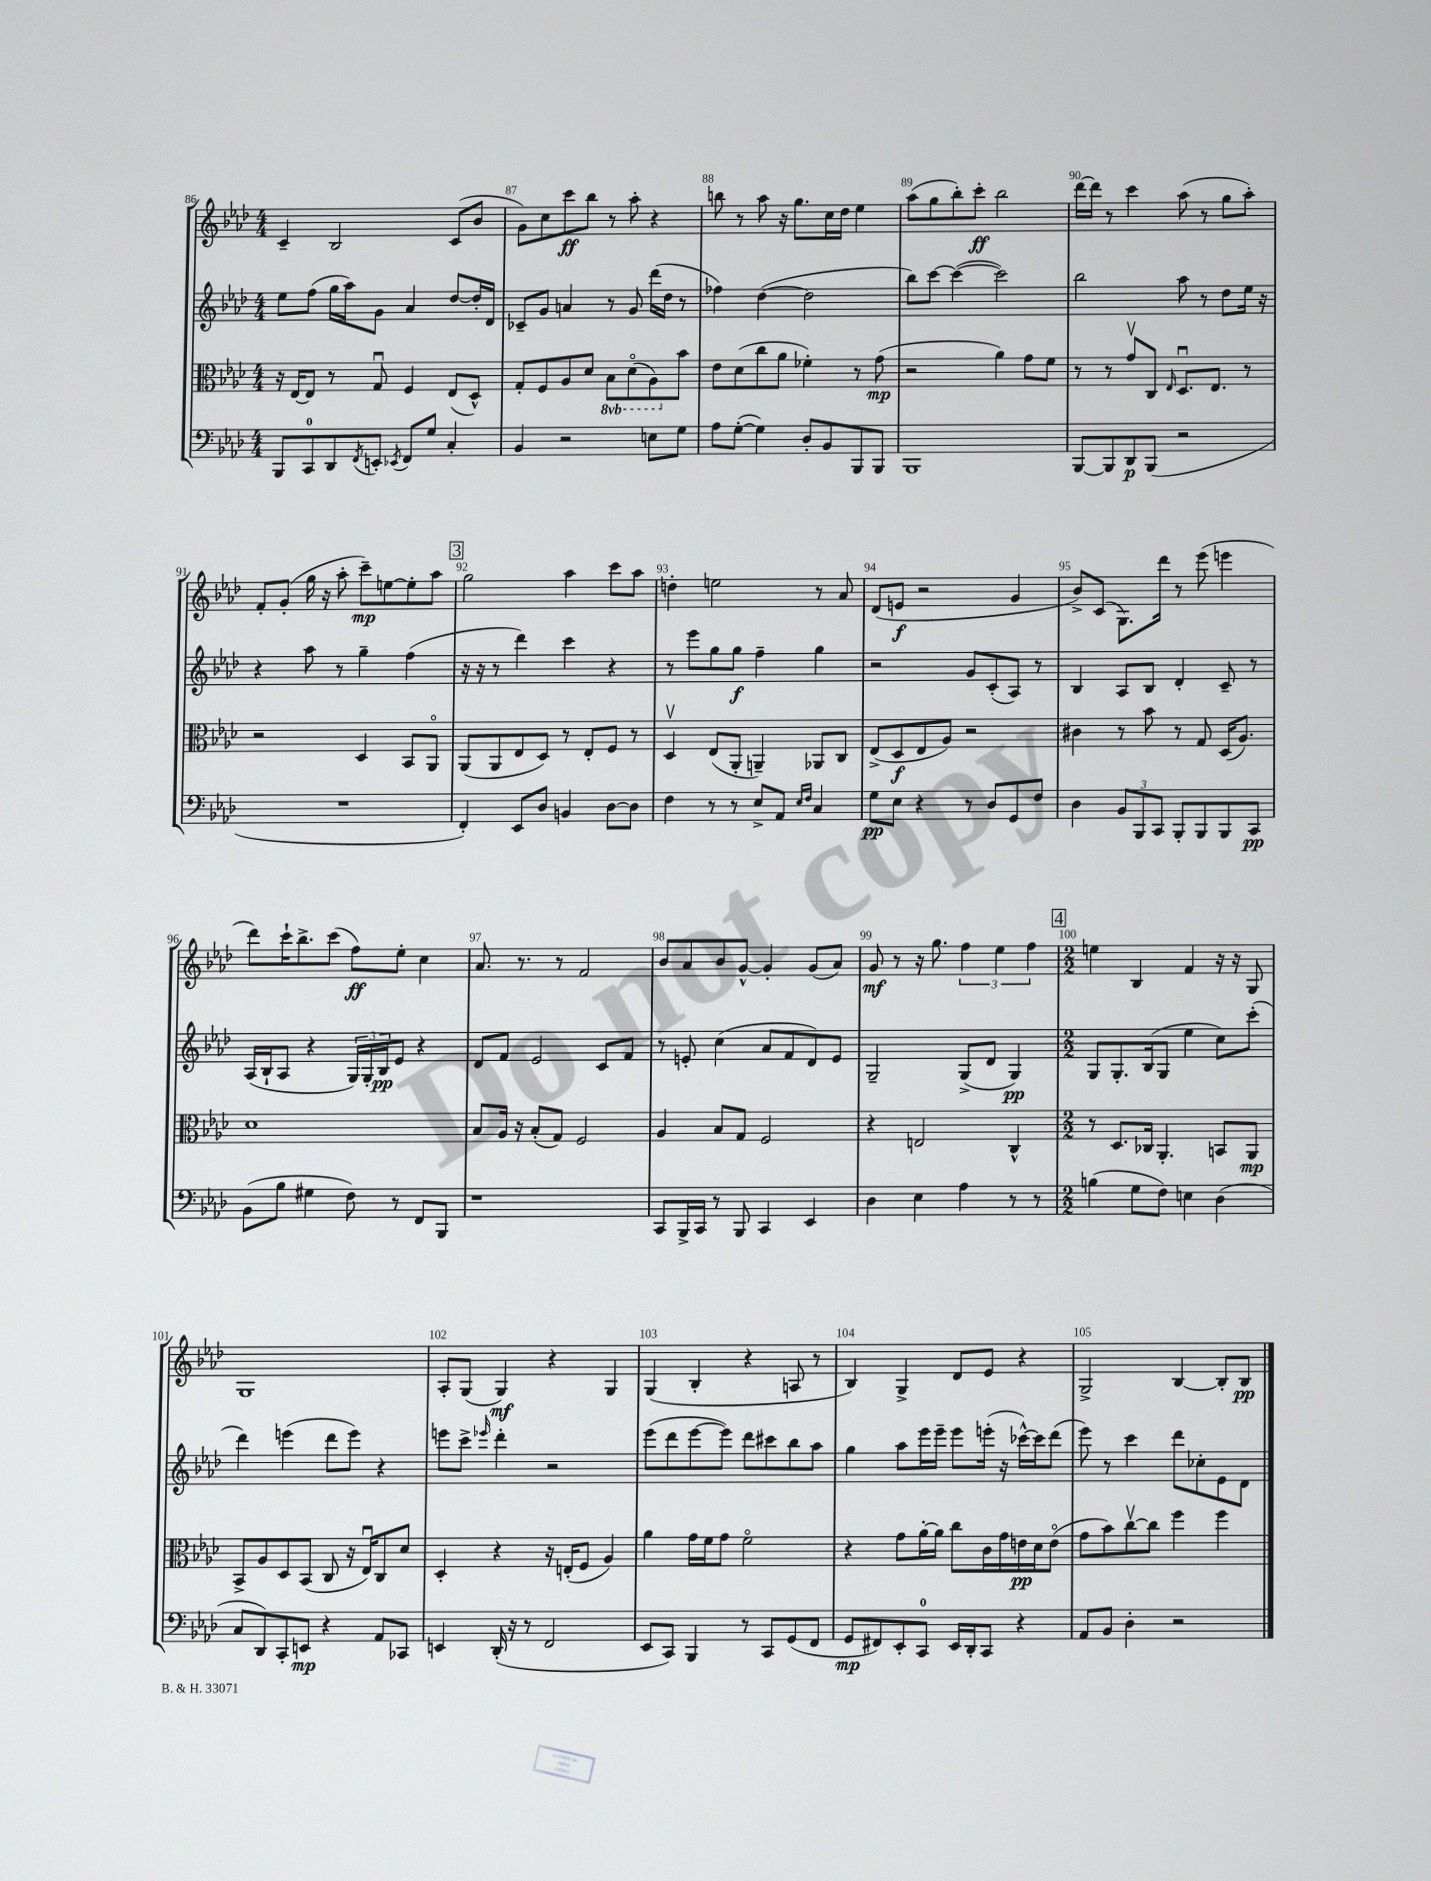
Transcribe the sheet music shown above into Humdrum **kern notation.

**kern	**dynam	**kern	**dynam	**kern	**dynam	**kern	**dynam
*part4	*part4	*part3	*part3	*part2	*part2	*part1	*part1
*staff4	*staff4	*staff3	*staff3	*staff2	*staff2	*staff1	*staff1
*clefF4	*	*clefC3	*	*clefG2	*	*clefG2	*
*k[b-e-a-d-]	*	*k[b-e-a-d-]	*	*k[b-e-a-d-]	*	*k[b-e-a-d-]	*
*M4/4	*	*M4/4	*	*M4/4	*	*M4/4	*
=86	=86	=86	=86	=86	=86	=86	=86
8BBB-/L	.	16r	.	8ee-\L	.	4c~/	.
.	.	[16E-/KL	.	.	.	.	.
8CC/	.	8E-/J]	.	(8ff\J	.	.	.
8DD-/	.	8r	.	16gg\LL	.	2B-/	.
.	.	.	.	16aa-\J)	.	.	.
8qFF/	.	.	.	.	.	.	.
8EEn'/J	.	8Gu/	.	8g\J	.	.	.
8qEE-X/	.	.	.	.	.	.	.
8FF/L	.	4F/	.	4a-/	.	.	.
8G/J	.	.	.	.	.	.	.
4C'/	.	(8E-/L	.	[8dd-/L	.	(8c/L	.
.	.	8D-^^/J)	.	16dd-'/L]	.	8b-/J	.
.	.	.	.	16d-/JJ	.	.	.
=87	=87	=87	=87	=87	=87	=87	=87
4BB-/	.	8G'/L	.	8c-X~/L	.	8g\L)	.
.	.	8F/	.	8g/J	.	8cc\	.
2r	.	8A-/	.	4an/	.	8ccc\	ff
.	.	8d-/J	.	.	.	8bb-\J	.
*	*	*8ba	*	*	*	*	*
.	.	8BB-\L	.	8r	.	8r	.
.	.	(8D-\	.	8g/	.	8aa-'\	.
8En\L	.	8AA-\)	.	(16ddd-\LL	.	4r	.
.	.	.	.	16dd-\JJ	.	.	.
*	*	*X8ba	*	*	*	*	*
8G\J	.	8b-\J	.	8r	.	.	.
=88	=88	=88	=88	=88	=88	=88	=88
8A-\L	.	8e-\L	.	4ff-X\)	.	8bbn\	.
([8G'\J	.	(8d-\	.	.	.	8r	.
4G\])	.	8cc\	.	([4dd-\	.	8aa-\	.
.	.	8a-\J	.	.	.	16r	.
.	.	.	.	.	.	8.gg\L	.
8D-'/L	.	4f-X'\)	.	2dd-\]	.	.	.
8BB-/	.	.	.	.	.	16cc\L	.
.	.	.	.	.	.	16dd-\JJ	.
8BBB-/	.	8r	.	.	.	4ee-\	.
8BBB-/J	.	(8g\	mp	.	.	.	.
=89	=89	=89	=89	=89	=89	=89	=89
1BBB-	.	2r	.	8bb-\L)	.	(8aa-\L	.
.	.	.	.	[8ccc\J	.	8gg\	.
.	.	.	.	(4ccc\_	.	8bb-'\)	.
.	.	.	.	.	.	8ccc'\J	ff
.	.	4a-\)	.	2ccc\])	.	2bb-\	.
.	.	8g\L	.	.	.	.	.
.	.	8f\J	.	.	.	.	.
=90	=90	=90	=90	=90	=90	=90	=90
[8BBB-/L	.	8r	.	2bb-\	.	[16ddd-\LL	.
.	.	.	.	.	.	16ddd-\JJ]	.
8BBB-/]	.	8r	.	.	.	8r	.
8DD-/	p	8gv/L	.	.	.	4ccc\	.
(8BBB-/J	.	8C/J	.	.	.	.	.
.	.	16qqE-/	.	.	.	.	.
2r	.	8.D-u/L	.	8aa-\	.	(8aa-\	.
.	.	.	.	8r	.	8r	.
.	.	8.E-/J	.	.	.	.	.
.	.	.	.	8dd-\L	.	8gg\L	.
.	.	8r	.	16ee-\Jk	.	8aa-'\J)	.
.	.	.	.	16r	.	.	.
!!LO:LB:g=z
=91	=91	=91	=91	=91	=91	=91	=91
1r	.	2r	.	4r	.	8f'/L	.
.	.	.	.	.	.	(8g'/J	.
.	.	.	.	8aa-\	.	16gg\	.
.	.	.	.	.	.	16r	.
.	.	.	.	8r	.	8aa-'\	.
.	.	4D-/	.	4gg~\	.	8ccc~\L)	mp
.	.	.	.	.	.	[8een\	.
.	.	8BB-/L	.	(4ff\	.	8ee'\]	.
.	.	8AA-/J	.	.	.	8aa-\J	.
!!LO:REH:place=s1:t=3
=92	=92	=92	=92	=92	=92	=92	=92
4FF'/)	.	(8AA-/L	.	16r	.	2gg\	.
.	.	.	.	16r	.	.	.
.	.	8AA-/	.	8r	.	.	.
8EE-/L	.	8E-/	.	4ddd-\)	.	.	.
8D-/J	.	8D-/J)	.	.	.	.	.
4BBn/	.	8r	.	4ccc\	.	4aa-\	.
.	.	8E-'/L	.	.	.	.	.
[8D-\L	.	8F/J	.	4r	.	8ccc\L	.
8D-\J]	.	8r	.	.	.	8aa-\J	.
=93	=93	=93	=93	=93	=93	=93	=93
4F\	.	4D-v/	.	8r	.	4ddn'\	.
.	.	.	.	8eee-\L	.	.	.
8r	.	(8E-/L	.	8gg\	.	2een\	.
8r	.	8AA-'/J	.	8gg\J	f	.	.
8E-^/L	.	4AAn~/)	.	4ff~\	.	.	.
8AA-/J	.	.	.	.	.	.	.
16qqE-/LL	.	.	.	.	.	.	.
16qqF/JJ	.	.	.	.	.	.	.
4C/	.	8AA-X/L	.	4gg\	.	8r	.
.	.	8C/J	.	.	.	8a-/	.
=94	=94	=94	=94	=94	=94	=94	=94
8G\L	pp	(8E-^/L	.	2r	.	(8d-/L	.
8E-\J	.	8D-/	f	.	.	8en/J	f
4r	.	8E-/	.	.	.	2r	.
.	.	8A-/J)	.	.	.	.	.
8r	.	2r	.	8g/L	.	.	.
8D-/L	.	.	.	(8c'/	.	.	.
8GG/	.	.	.	8A-/J)	.	4g/	.
8F/J	.	.	.	8r	.	.	.
=95	=95	=95	=95	=95	=95	=95	=95
4D-\	.	4c#X\	.	4B-/	.	8b-^/L)	.
.	.	.	.	.	.	(8c/J	.
12BB-/L	.	8r	.	8A-/L	.	8.G\L)	.
12BBB-/	.	.	.	.	.	.	.
.	.	8b-\	.	8B-/J	.	.	.
12CC/J	.	.	.	.	.	.	.
.	.	.	.	.	.	16ddd-\Jk	.
8BBB-'/L	.	8r	.	4d-'/	.	8r	.
8BBB-/	.	8G/	.	.	.	(8eee-\	.
8BBB-/	.	(16D-/KL	.	8c~/	.	4eeen\	.
.	.	8.A-/J)	.	.	.	.	.
8CC/J	pp	.	.	8r	.	.	.
!!LO:LB:g=z
=96	=96	=96	=96	=96	=96	=96	=96
(8BB-\L	.	1d-	.	(16A-/LL	.	8ddd-\L)	.
.	.	.	.	16B-`/J	.	.	.
8B-\J	.	.	.	8A-/J	.	16ccc`\K	.
.	.	.	.	.	.	8.bb-^\	.
4G#X\	.	.	.	4r	.	.	.
.	.	.	.	.	.	(8ccc\J	.
8F\)	.	.	.	24G/LL)	.	8ff\L)	ff
.	.	.	.	24G'/	.	.	.
.	.	.	.	24B-/J	pp	.	.
8r	.	.	.	8e-/J	.	8ee-'\J	.
8FF/L	.	.	.	4r	.	4cc\	.
8BBB-/J	.	.	.	.	.	.	.
=97	=97	=97	=97	=97	=97	=97	=97
1r	.	8B-/L	.	8d-/L	.	8.a-/	.
.	.	16A-/Jk	.	8f/J	.	.	.
.	.	16r	.	.	.	8.r	.
.	.	(8B-'/L	.	2e-/	.	.	.
.	.	8G/J)	.	.	.	8r	.
.	.	2F/	.	.	.	2f/	.
.	.	.	.	8c/L	.	.	.
.	.	.	.	8f/J	.	.	.
=98	=98	=98	=98	=98	=98	=98	=98
8CC/L	.	4A-/	.	8r	.	8b-/L	.
16BBB-^/L	.	.	.	8en'/	.	8a-/	.
16CC/JJ	.	.	.	.	.	.	.
8r	.	8B-/L	.	(4cc\	.	8b-/	.
8BBB-/	.	8G/J	.	.	.	[8g^^/J	.
4CC/	.	2F/	.	8a-/L	.	4g'/]	.
.	.	.	.	8f/	.	.	.
4EE-/	.	.	.	8d-/)	.	(8g/L	.
.	.	.	.	8e/J	.	8a-/J)	.
=99	=99	=99	=99	=99	=99	=99	=99
4D-\	.	4r	.	2G~/	.	8g/	mf
.	.	.	.	.	.	8r	.
4E-\	.	2En/	.	.	.	16r	.
.	.	.	.	.	.	8.gg\	.
4A-\	.	.	.	(8G^/L	.	6ff\	.
.	.	.	.	8d-/J	.	.	.
.	.	.	.	.	.	6ee-\	.
8r	.	4C^^/	.	4G/)	pp	.	.
.	.	.	.	.	.	6ff\	.
8r	.	.	.	.	.	.	.
!!LO:REH:place=s1:t=4
=100	=100	=100	=100	=100	=100	=100	=100
*M2/2	*	*M2/2	*	*M2/2	*	*M2/2	*
(4Bn\	.	8r	.	8G/L	.	4een\	.
.	.	8.D-/L	.	8.G'/	.	.	.
8G\L	.	.	.	.	.	4B-/	.
.	.	16C-X/Jk	.	(16B-/k	.	.	.
8F\J)	.	4.AA-'/	.	8G/J	.	.	.
4En\	.	.	.	4ee-\	.	4f/	.
(4D-\	.	8BBn/L	.	8cc\L)	.	16r	.
.	.	.	.	.	.	16r	.
.	.	8AA-/J	mp	(8ccc'\J	.	8G/	.
!!LO:LB:g=z
=101	=101	=101	=101	=101	=101	=101	=101
8C/L	.	8BB-^/L	.	4ddd-\)	.	1G	.
8DD-/)	.	8A-/	.	.	.	.	.
8CC'/	.	8D-/	.	(4eeen\	.	.	.
8EEn/J	mp	(8BB-/J	.	.	.	.	.
4r	.	8C/	.	8ddd-\L	.	.	.
.	.	16r	.	8eee\J)	.	.	.
.	.	16E-u/KL)	.	.	.	.	.
8AA-/L	.	8C/	.	4r	.	.	.
8CC-X/J	.	8d-/J	.	.	.	.	.
=102	=102	=102	=102	=102	=102	=102	=102
4EEn/	.	4D-'/	.	8eeen\L	.	8A-'/L	.
.	.	.	.	8ccc^\J	.	(8G/J	.
.	.	.	.	16qqeee-X/	.	.	.
(16DD-'/	.	4r	.	4ddd-'\	.	4G/)	mf
16r	.	.	.	.	.	.	.
8r	.	.	.	.	.	.	.
2FF/	.	16r	.	2r	.	4r	.
.	.	(16En'/KL	.	.	.	.	.
.	.	8F/J	.	.	.	.	.
.	.	4A-/)	.	.	.	4G/	.
=103	=103	=103	=103	=103	=103	=103	=103
8EE-/L	.	4a-\	.	(8eee-\L	.	(4G/	.
8CC/J)	.	.	.	8ddd-\	.	.	.
4BBB-/	.	16g\LL	.	[8eee-\	.	4B-'/	.
.	.	16f\J	.	.	.	.	.
.	.	8g\J	.	8eee-\J])	.	.	.
8r	.	2f\	.	8ddd-\L	.	4r	.
8CC/L	.	.	.	8ccc#X\	.	.	.
(8GG/	.	.	.	8bb-\	.	8An/	.
8FF/J	.	.	.	8aa-\J	.	8r	.
=104	=104	=104	=104	=104	=104	=104	=104
8GG/L	mp	4r	.	4gg\	.	4B-/)	.
8FF#X/)	.	.	.	.	.	.	.
8EE-'/	.	8g\L	.	8aa-\L	.	4G^/	.
8CC/J	.	[16a-'\L	.	16eee-\L	.	.	.
.	.	16a-\JJ]	.	16eee-~\JJ	.	.	.
16EE-/LL	.	8cc\L	.	8eee-\L	.	8d-/L	.
16DD-'/J	.	.	.	.	.	.	.
8CC/J	.	16c\L	.	(16eeen'\Jk	.	8e-/J	.
.	.	16g\	.	16r	.	.	.
4r	.	16en\	pp	[16ccc-X^^\LL)	.	4r	.
.	.	16d-\J	.	16ccc-\J]	.	.	.
.	.	(8e\J	.	(8ddd-\J	.	.	.
=105	=105	=105	=105	=105	=105	=105	=105
8AA-/L	.	8g\L	.	8eee-\)	.	2G^/	.
8BB-/J	.	8b-\)	.	8r	.	.	.
4D-'\	.	[8ccv\	.	4ccc\	.	.	.
.	.	8cc\J]	.	.	.	.	.
2r	.	4ff\	.	8ddd-\L	.	[4B-/	.
.	.	.	.	8cc-X'\	.	.	.
.	.	4ff\	.	8e-\	.	8B-'/L]	.
.	.	.	.	8d-\J	.	8B-/J	pp
==	==	==	==	==	==	==	==
*-	*-	*-	*-	*-	*-	*-	*-
